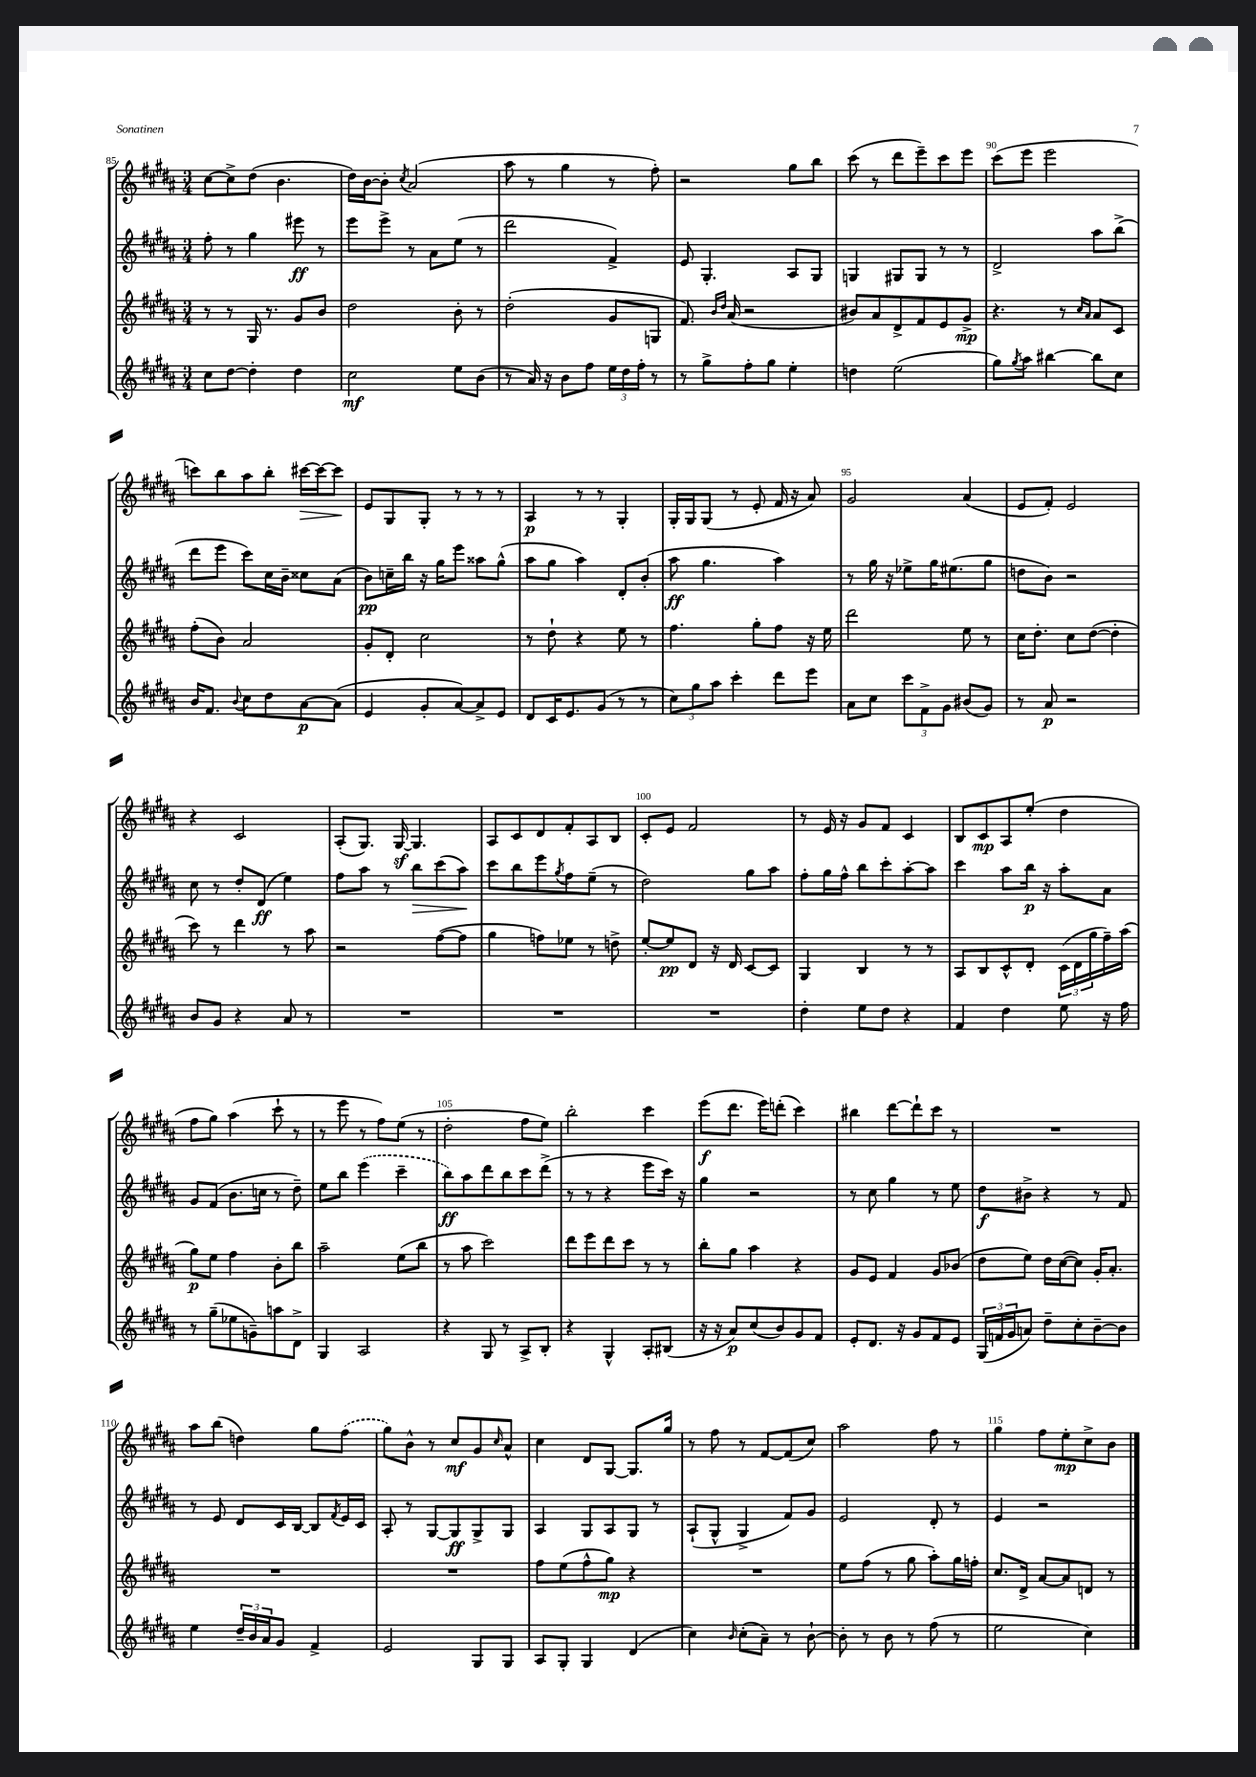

**kern	**kern	**kern	**kern
*staff4	*staff3	*staff2	*staff1
*clefG2	*clefG2	*clefG2	*clefG2
*k[f#c#g#d#a#]	*k[f#c#g#d#a#]	*k[f#c#g#d#a#]	*k[f#c#g#d#a#]
*M3/4	*M3/4	*M3/4	*M3/4
8cc#	8r	8ff#'	[8cc#
[8dd#	8r	8r	8cc#^]
4dd#']	16G#	4gg#	(8dd#
.	8.r	.	.
.	.	.	4.b
4dd#	8g#	8eee#	.
.	8b	8r	.
=	=	=	=
2cc#	2dd#	8eee	16dd#)
.	.	.	[16b
.	.	8eee^	8b']
.	.	.	8qcc#
.	.	8r	(2a#
.	.	8a#	.
8ee	8b'	(8ee	.
(8b	8r	8r	.
=	=	=	=
8r	(2dd#'	2ddd#	8aa#
16a#)	.	.	8r
16r	.	.	.
8b	.	.	4gg#
8ff#	.	.	.
24ee	8g#	4f#^)	8r
24dd#	.	.	.
24ff#'	.	.	.
8r	8G	.	8ff#')
=	=	=	=
8r	8.f#)	8e	2r
8gg#^	.	4.G#'	.
.	16qqb	.	.
.	16qqdd#	.	.
.	(16a#	.	.
8ff#'	2r	.	.
8gg#	.	.	.
4ee'	.	8A#	8gg#
.	.	8G#	8bb
=	=	=	=
4dd	8b#)	4G	(8ccc#
.	8a#	.	8r
(2ee	8d#^	8G#	8ddd#
.	8f#	8G#	8eee~)
.	8e	8r	8ccc#
.	8g#^	8r	8eee
=	=	=	=
8gg#)	4.r	2d#^	(8ccc#
8qgg#	.	.	.
8aa#	.	.	8eee
[4bb#	.	.	2eee
.	8r	.	.
.	16qqcc#	.	.
.	16qqa#	.	.
8bb#]	8a#	8aa#	.
8cc#	8c#	(8bb^	.
=	=	=	=
16b	(8ff#'	8ddd#	8ccc)
8.f#	.	.	.
.	8b)	8eee	8bb
8qqb	.	.	.
8cc#	2a#	8ccc#)	8aa#
8dd#	.	16cc#	8bb'
.	.	16b~	.
[8a#	.	8cc##	[16ccc#
.	.	.	16ccc#_
(8a#]	.	(8a#	8ccc#]
=	=	=	=
4e	8g#'	8b)	8e
.	8d#'	16cc~	8G#
.	.	16bb	.
8g#'	2cc#	16r	8G#'
.	.	16gg#	.
[8a#)	.	8eee	8r
8a#^]	.	8aa##	8r
8e	.	(8gg#^^	8r
=	=	=	=
8d#	8r	8aa#	4A#
16c#	8dd#`	8gg#	.
8.e	.	.	.
.	4r	4aa#)	8r
(8g#	.	.	8r
8r	8ee	8d#'	4G#'
8r	8r	(8b'	.
=	=	=	=
12cc#)	4.ff#	8aa#	16G#'
.	.	.	16G#
12gg#	.	.	.
.	.	4.gg#	(8G#
12aa#	.	.	.
4ccc#'	.	.	8r
.	8gg#'	.	8e'
8ddd#	8ff#	4aa#)	16f#
.	.	.	16r
8eee	16r	.	8a#)
.	16ee	.	.
=	=	=	=
8a#	2ddd#	8r	2g#
8cc#	.	16gg#	.
.	.	16r	.
12ccc#	.	8ee-^	.
12f#^	.	.	.
.	.	16gg#	.
12g#	.	.	.
.	.	(8.ee#	.
(8b#	8ee	.	(4a#
8g#)	8r	8gg#	.
=	=	=	=
8r	16cc#	8dd	8e
.	8.dd#'	.	.
8a#	.	8b)	8f#')
2r	8cc#	2r	2e
.	([8dd#	.	.
.	4dd#']	.	.
=	=	=	=
8b	8ccc#)	8cc#	4r
8g#	8r	8r	.
4r	4ddd#	8dd#'	2c#
.	.	(8d#	.
8a#	8r	4ee)	.
8r	8aa#	.	.
=	=	=	=
2.r	2r	8ff#	(8A#'
.	.	8aa#	8.G#)
.	.	8r	.
.	.	.	[16G#
.	.	8bb	4.G#]
.	([8ff#	(8ccc#	.
.	8ff#]	8aa#)	.
=	=	=	=
2.r	4gg#	8ccc#	8A#
.	.	8bb	8c#
.	8ff)	8eee	8d#
.	.	8qgg#	.
.	8ee-	8ff#	8f#'
.	8r	(8ee~	8A#
.	8dd^	8r	8B
=	=	=	=
2.r	[8ee'	2dd#)	8c#'
.	8ee]	.	8e
.	8d#	.	2f#
.	16r	.	.
.	16d#	.	.
.	[8c#	8gg#	.
.	8c#]	8aa#	.
=	=	=	=
4dd#'	4G#	8ff#'	8r
.	.	16gg#	16e
.	.	16ff#^^	16r
8ee	4B	8bb	8g#
8dd#	.	8ccc#'	8f#
4r	8r	[8aa#'	4c#
.	8r	8aa#]	.
=	=	=	=
4f#	8A#	4ccc#	8B
.	8B	.	8c#
4dd#	8c#^^	8aa#	8A#
.	8d#'	16bb	(8ee'
.	.	16r	.
8ee	(24c#	8aa#'	4dd#
.	24d#	.	.
.	24gg#	.	.
16r	16ff#~)	8a#	.
16ff#	(16aa#	.	.
=	=	=	=
8r	8gg#)	8g#	8ff#
(8gg#~	8ee	(8f#	8gg#)
8ee-	4ff#	8.b	(4aa#
8g~)	.	.	.
.	.	16cc	.
8aa	8b'	8r	8ccc#`
8d#^	8bb	8dd#~)	8r
=	=	=	=
4G#	2aa#~	8ee	8r
.	.	8bb	8eee
2A#	.	(4eee	8r
.	.	.	8ff#)
.	(8ee	4ccc#~	(8ee
.	8bb	.	8r
=	=	=	=
4r	8r	8bb)	2dd#'
.	8aa#	8aa#	.
8G#	2ccc#)	8ddd#	.
8r	.	8bb	.
8A#^	.	8ccc#	8ff#
8B'	.	(8ddd#^	8ee)
=	=	=	=
4r	8ddd#	8r	2bb'
.	8eee	8r	.
4G#^^	8ddd#	4r	.
.	8ccc#	.	.
8A#'	8r	8eee	4ccc#
(8B#	8r	16ccc#)	.
.	.	16r	.
=	=	=	=
16r	8bb'	4gg#	(8eee
16r	.	.	.
8a#)	8gg#	.	8.ddd#
(8cc#	4aa#	2r	.
.	.	.	16eee)
8b)	.	.	(8ddd'
8g#	4r	.	4ccc#)
8f#	.	.	.
=	=	=	=
8e'	8g#	8r	4bb#
8.d#	8e	8cc#	.
.	4f#	4gg#	[8ddd#
16r	.	.	.
8g#	.	.	8ddd#`]
8f#	8g#	8r	8ccc#
8e	(8b-	8ee	8r
=	=	=	=
(24G#	8dd#	8dd#	2.r
24f	.	.	.
24g#	.	.	.
8a)	8ee)	8b#^	.
8dd#~	16dd#	4r	.
.	([16cc#	.	.
8cc#'	8cc#])	.	.
[8b~	16g#'	8r	.
.	8.a#'	.	.
8b]	.	8f#	.
=	=	=	=
4ee	2.r	8r	8aa#
.	.	8e	(8bb
24dd#~	.	8d#	4dd)
24b	.	.	.
24a#	.	.	.
8g#	.	16c#	.
.	.	[16B	.
4f#^	.	8B]	8gg#
.	.	8qf#	.
.	.	16e	(8ff#
.	.	16c#	.
=	=	=	=
2e	2.r	8A#'	8gg#)
.	.	8r	8b^^
.	.	[8G#	8r
.	.	8G#]	8cc#
8G#	.	8G#^	8g#
.	.	.	16qqcc#
8G#	.	8G#	8a#^^
=	=	=	=
8A#	8ff#	4A#	4cc#
8G#'	(8ee	.	.
4G#	8ff#^^	8G#	8d#
.	8gg#)	8A#	[8G#
(4d#	4r	8G#	8.G#]
.	.	8r	.
.	.	.	16gg#
=	=	=	=
4cc#)	2.r	(8A#`	8r
.	.	8G#^^	8ff#
16qqb	.	.	.
(8cc#'	.	4G#^	8r
8a#~)	.	.	[8f#
8r	.	8f#)	(8f#]
[8b`	.	8g#	8cc#)
=	=	=	=
8b']	8ee	2e	2aa#
8r	(8ff#	.	.
8b	8r	.	.
8r	8gg#	.	.
(8ff#	8aa#')	8d#'	8ff#
8r	16gg#	8r	8r
.	16ff'	.	.
=	=	=	=
2ee	8.cc#	4e	4gg#
.	16d#^	.	.
.	[8a#	2r	8ff#
.	8a#]	.	8ee'
4cc#)	8d	.	8cc#^
.	8r	.	8b
==	==	==	==
*-	*-	*-	*-
